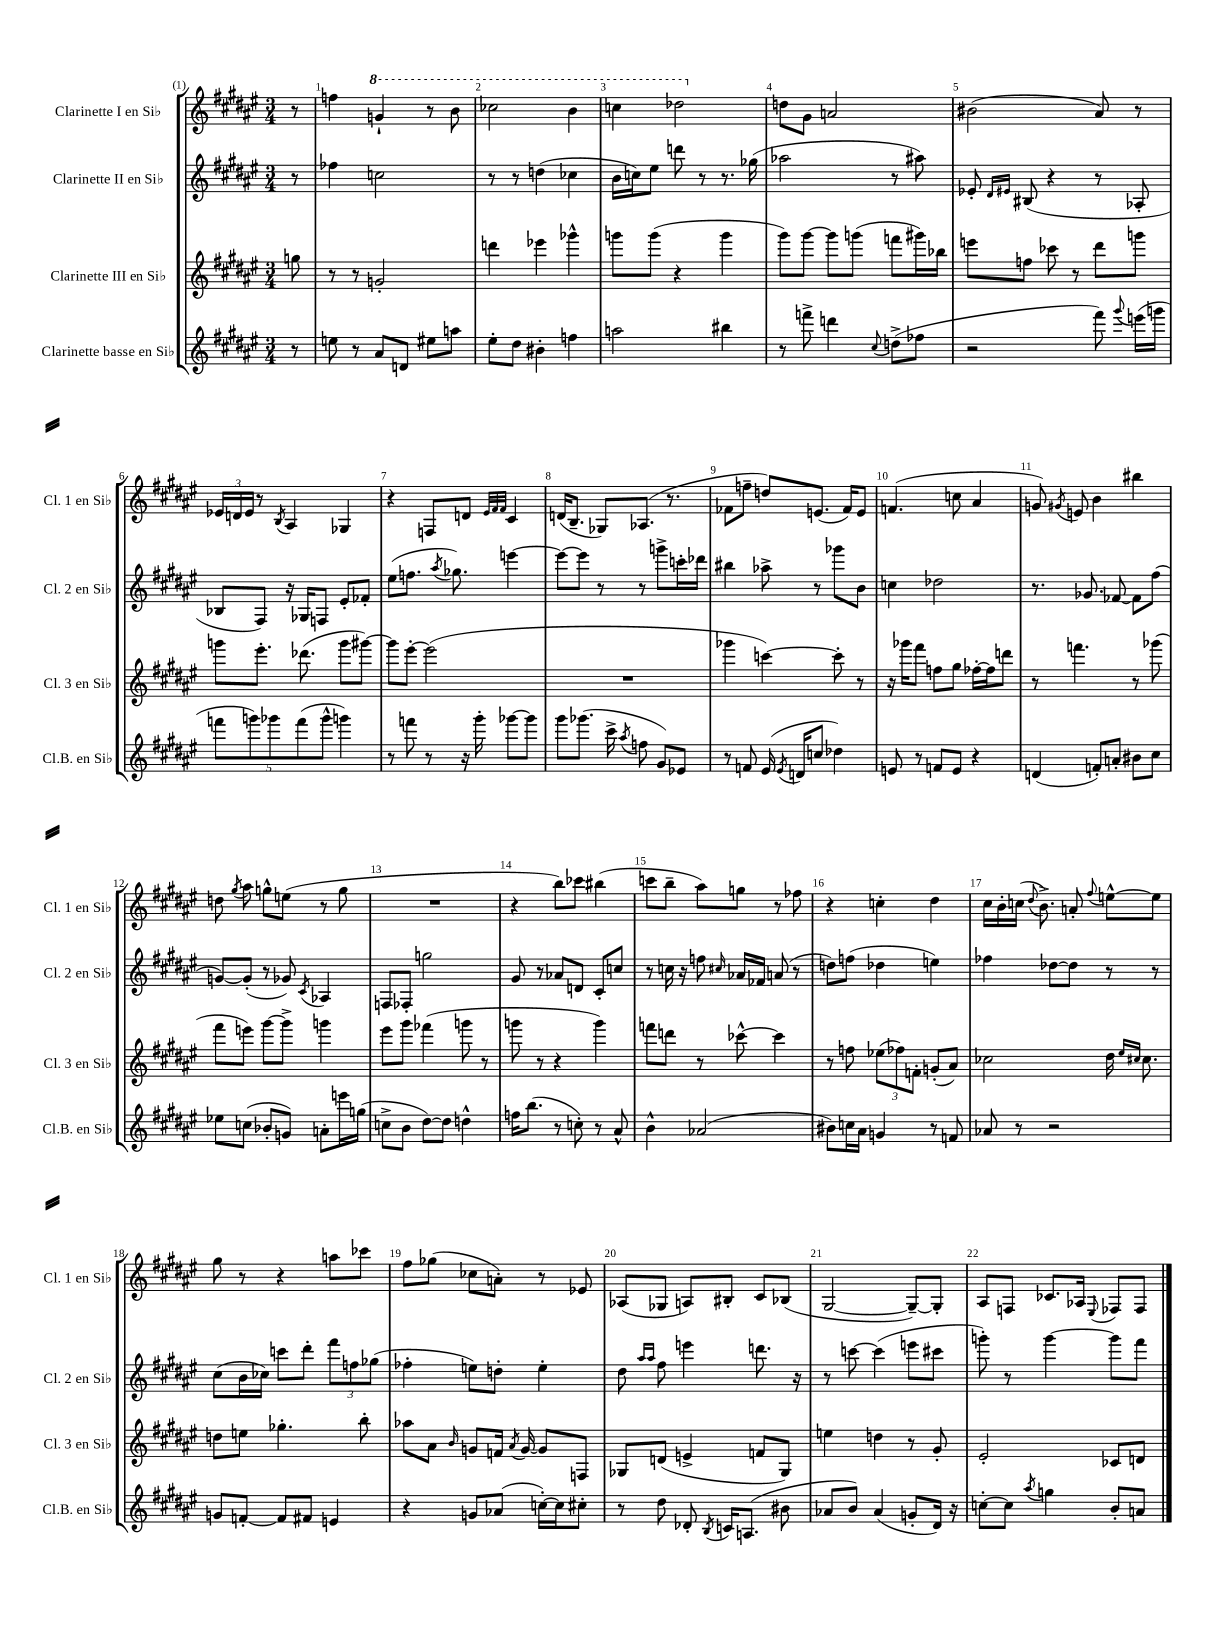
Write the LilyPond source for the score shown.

<<
\new StaffGroup <<
\new Staff = "s0" \with { instrumentName = "Clarinette I en Sib" shortInstrumentName = "Cl. 1 en Sib" } {
    \clef treble \key fis \major \numericTimeSignature \time 3/4 \partial 8
    \autoBeamOff r8 |
    f''4 \ottava #1 g''4-! r8 b''8 |
    ces'''2 b''4 |
    c'''4 des'''2 \ottava #0 |
    d''8[ gis'8] a'2 |
    bis'2( ais'8) r8 |
    \tuplet 3/2 { ees'16[ d'16 ees'16] } r8 \acciaccatura { b8 } ais4 ges4 |
    r4 f8[ d'8] \grace { eis'32[ fis'32 fis'32] } cis'4 |
    d'16[( b8.]-- ges8[) aes8.]( r8. |
    fes'8[ f''8]-- d''8[) e'8.]( fes'16[) e'8] |
    f'4.( c''8 ais'4 |
    g'8) \acciaccatura { gis'8 } e'8 b'4 bis''4 |
    d''8 \acciaccatura { gis''8 } ais''8 g''8[-^ e''8]( r8 g''8 |
    R2. |
    r4 b''8[) ces'''8] bis''4( |
    c'''8[ b''8]-- ais''8[) g''8] r8 fes''8 |
    r4 c''4-. dis''4 |
    cis''16[ b'16-. c''16]( \appoggiatura { dis''8 } b'8.->) a'8-. \appoggiatura { fis''8 } e''8[~-^ e''8] |
    gis''8 r8 r4 a''8[ ces'''8] |
    fis''8[ ges''8]( ces''8[ a'8]-.) r8 ees'8 |
    aes8[( ges8] a8[) bis8]-. cis'8[ bes8]( |
    gis2~ gis8[~--) gis8]-. |
    ais8[ f8] ces'8.[ aes16] \appoggiatura { eis8 } fes8[ fes8] \bar "|." |
}
\new Staff = "s1" \with { instrumentName = "Clarinette II en Sib" shortInstrumentName = "Cl. 2 en Sib" } {
    \clef treble \key fis \major \numericTimeSignature \time 3/4 \partial 8
    \autoBeamOff r8 |
    fes''4 c''2 |
    r8 r8 d''4( ces''4 |
    b'16[ c''16) eis''8] d'''8 r8 r8. ges''16( |
    aes''2 r8 ais''8) |
    ees'8-. \grace { dis'16[ eis'16] } bis8( r4 r8 aes8-. |
    bes8[ fis8]) r16 ges16[ f8] eis'8[-. fes'8]-. |
    eis''8[( f''8.] \acciaccatura { ais''8 } ges''8.) e'''4~ |
    e'''8[~ e'''8] r8 r8 g'''8[-> c'''16-. des'''16] |
    bis''4 aes''8-> r8 ges'''8[ b'8] |
    c''4 des''2 |
    r8. ges'8. fes'8~ fes'8[ fis''8]( |
    g'8[~) g'8]-.( r8 ges'8) \acciaccatura { cis'8 } aes4 |
    f8[ fes8]-. g''2 |
    gis'8 r8 aes'8[ d'8] cis'8[-. c''8] |
    r8 c''16 r16 f''8 \grace { cis''16 } aes'16[ fes'16] a'8( r8 |
    d''8[) f''8]( des''4 e''4) |
    fes''4 des''8[~ des''8] r8 r8 |
    cis''8[( b'16 ces''16]) c'''8[ dis'''8]-. \tuplet 3/2 { fis'''8[ f''8 ges''8]( } |
    fes''4-. e''8[) d''8]-. e''4-. |
    dis''8 \grace { ais''16[ ais''16] } fis''8 e'''4 d'''8. r16 |
    r8 c'''8~ c'''4( e'''8[ cis'''8] |
    g'''8-.) r8 g'''4~ g'''8[ fis'''8] \bar "|." |
}
\new Staff = "s2" \with { instrumentName = "Clarinette III en Sib" shortInstrumentName = "Cl. 3 en Sib" } {
    \clef treble \key fis \major \numericTimeSignature \time 3/4 \partial 8
    \autoBeamOff g''8 |
    r8 r8 g'2-. |
    d'''4 ees'''4 ges'''4-^ |
    g'''8[ g'''8]( r4 g'''4 |
    gis'''8[) gis'''8]~ gis'''8[ g'''8]( f'''8[ gis'''16) bes''16] |
    e'''8[ f''8] ces'''8 r8 dis'''8[ g'''8] |
    g'''8[ eis'''8.]-. des'''8.( g'''8[ gis'''8]~) |
    gis'''8[ eis'''8]~-. eis'''2( |
    R2. |
    ges'''4 c'''4~) c'''8-. r8 |
    r16 ges'''16[ fis'''8] f''8[ gis''8] fes''16[~-. fes''16 d'''8] |
    r8 f'''4. r8 ges'''8( |
    fis'''8[ e'''8]) gis'''8[~ gis'''8]-> g'''4 |
    eis'''8[ gis'''8] fes'''4( g'''8 r8 |
    g'''8 r8 r4 g'''4) |
    f'''8[ d'''8] r8 ces'''8~-^ ces'''4 |
    r8 f''8 \tuplet 3/2 { ees''8[( fes''8) f'8]-. } g'8[-.( ais'8]) |
    ces''2 dis''16 \grace { eis''16[ cis''16] } cis''8. |
    d''8[ e''8] ges''4.-. b''8-. |
    aes''8[ ais'8] \grace { b'16 } g'8[ f'16] \acciaccatura { ais'8 } g'16~ g'8[ f8] |
    ges8[ d'8]( e'4-> f'8[ ges8]) |
    e''4 d''4 r8 gis'8-. |
    eis'2-. ces'8[ d'8] \bar "|." |
}
\new Staff = "s3" \with { instrumentName = "Clarinette basse en Sib" shortInstrumentName = "Cl.B. en Sib" } {
    \clef treble \key fis \major \numericTimeSignature \time 3/4 \partial 8
    \autoBeamOff r8 |
    e''8 r8 ais'8[ d'8] eis''8[ a''8] |
    eis''8[-. dis''8] bis'4-. f''4 |
    a''2 bis''4 |
    r8 f'''8-> d'''4 \appoggiatura { cis''8 } d''8[->( fes''8] |
    r2 fis'''8) \appoggiatura { gis'''8 } e'''16[( g'''16] |
    \tuplet 5/4 { f'''8[ g'''8) ges'''8 f'''8( ges'''8]-^ } g'''4) |
    r8 f'''8 r8 r16 gis'''16-. ges'''8[~ ges'''8] |
    gis'''8[ ges'''8.]( cis'''16-> \acciaccatura { ais''8 } f''8 gis'8[) ees'8] |
    r8 f'8 eis'16( \acciaccatura { eis'8 } d'16[ c''8] des''4) |
    e'8 r8 f'8[ e'8] r4 |
    d'4( f'8[-.) a'8]-. bis'8[ cis''8] |
    ees''8[ c''8]( bes'8[-. g'8]) a'8[-. e'''16 g''16]( |
    c''8[-> b'8] dis''8[~) dis''8] d''4-^ |
    f''16[ b''8.]( r8 c''8-.) r8 ais'8-^ |
    b'4-^ aes'2( |
    bis'8[) c''16 ais'16] g'4 r8 f'8 |
    aes'8 r8 r2 |
    g'8[ f'8]~-. f'8[ fis'8] e'4 |
    r4 g'8[ aes'8]( c''16[~-.) c''16 cis''8]-. |
    r8 dis''8 des'8-. \acciaccatura { b8 } c'16[ a8.]( bis'8 |
    aes'8[ b'8]) aes'4( g'8[-. dis'16]) r16 |
    c''8[~-. c''8] \acciaccatura { ais''8 } g''4 b'8[-. a'8] \bar "|." |
}
>>
>>
\layout { \context { \Score \override BarNumber.break-visibility = ##(#f #t #t) barNumberVisibility = #all-bar-numbers-visible } }
